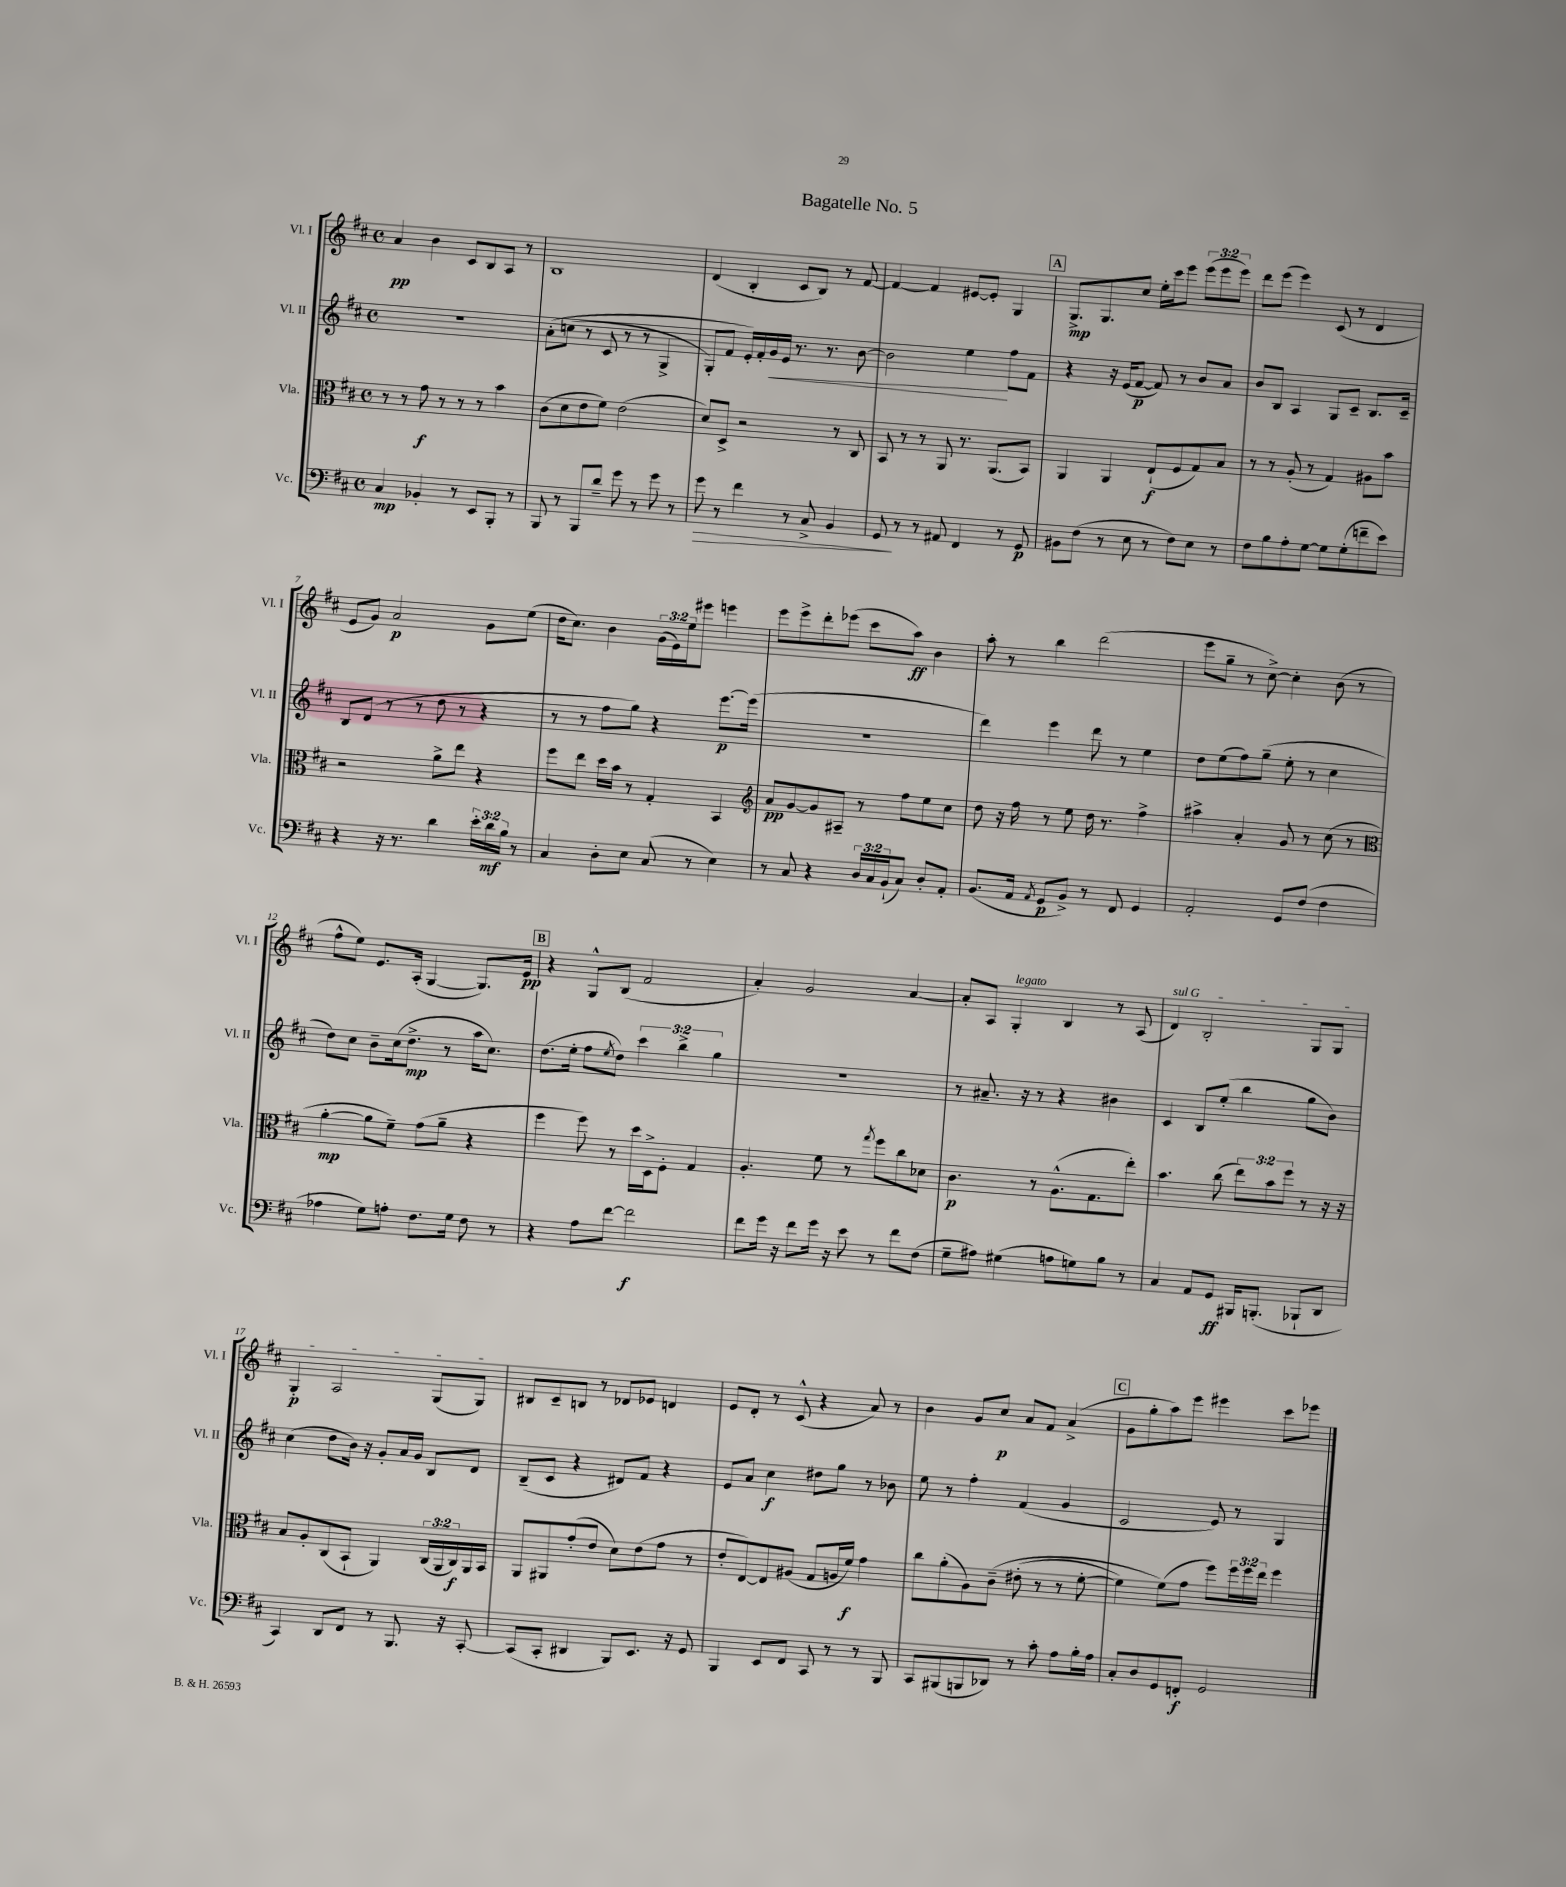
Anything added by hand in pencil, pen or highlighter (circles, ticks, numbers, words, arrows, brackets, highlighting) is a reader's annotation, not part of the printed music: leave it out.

**kern	**dynam	**kern	**dynam	**kern	**dynam	**kern	**dynam
*part4	*part4	*part3	*part3	*part2	*part2	*part1	*part1
*staff4	*staff4	*staff3	*staff3	*staff2	*staff2	*staff1	*staff1
*I"Vc.	*	*I"Vla.	*	*I"Vl. II	*	*I"Vl. I	*
*I'Vc.	*	*I'Vla.	*	*I'Vl. II	*	*I'Vl. I	*
*clefF4	*	*clefC3	*	*clefG2	*	*clefG2	*
*k[f#c#]	*	*k[f#c#]	*	*k[f#c#]	*	*k[f#c#]	*
*M4/4	*	*M4/4	*	*M4/4	*	*M4/4	*
*met(c)	*	*met(c)	*	*met(c)	*	*met(c)	*
=1	=1	=1	=1	=1	=1	=1	=1
4C#/	mp	8r	.	1r	.	4a/	pp
.	.	8r	.	.	.	.	.
4BB-X'/	.	8g\	f	.	.	4b\	.
.	.	8r	.	.	.	.	.
8r	.	8r	.	.	.	8c#/L	.
8EE/L	.	8r	.	.	.	8B/	.
8BBB'/J	.	4b\	.	.	.	8A/J	.
8r	.	.	.	.	.	8r	.
=2	=2	=2	=2	=2	=2	=2	=2
8BBB/	.	(8c#\L	.	(8a'\L	.	1B	.
8r	.	8d\	.	(8ccn\J	.	.	.
8BBB/L	.	8e\	.	8r	.	.	.
8d~/J	.	8f#\J)	.	8c#/	.	.	.
8g\	.	(2e\	.	8r	.	.	.
8r	.	.	.	8r	.	.	.
8g\	.	.	.	4G^/	.	.	.
8r	.	.	.	.	.	.	.
=3	=3	=3	=3	=3	=3	=3	=3
!	!LO:HP:b	!	!	!	!	!	!
8g\	>	8d/L)	.	8G'/L)	.	(4d/	.
8r	.	8D^/J	.	8f#/J	.	.	.
4f#\	.	2r	.	16e'/LL)	.	4B'/	.
.	.	.	.	16f#'/	.	.	.
!	!	!	!	!	!LO:HP:b	!	!
.	.	.	.	16g/	<	.	.
.	.	.	.	16e/JJ	.	.	.
8r	.	.	.	8.r	.	8c#/L	.
8C#^/	.	.	.	.	.	8B/J)	.
.	.	.	.	8.r	.	.	.
4BB/	.	8r	.	.	.	8r	.
.	.	8C#/	.	[8b\	.	[8f#/	.
=4	=4	=4	=4	=4	=4	=4	=4
8GG/	.	8BB/	.	2b\]	.	4f#/_	.
8r	]	8r	.	.	.	.	.
8r	.	8r	.	.	.	4f#/]	.
8AA#X/	.	8AA/	.	.	.	.	.
4FF#/	.	8.r	.	4ee\	.	[8e#X/L	.
.	.	.	.	.	.	8e#'/J]	.
.	.	(8.AA/L	.	.	.	.	.
8r	.	.	.	8ff#\L	[	4G/	.
8GG/	p	8BB/J)	.	8f#\J	.	.	.
!!LO:REH:place=s1:t=A
=5	=5	=5	=5	=5	=5	=5	=5
8BB#X\L	.	4AA/	.	4r	.	8.G^/L	mp
(8F#\J	.	.	.	.	.	.	.
.	.	.	.	.	.	8.G/	.
8r	.	4AA/	.	16r	.	.	.
.	.	.	.	(16e/KL	.	.	.
8E\	.	.	.	[8f#/J	p	8cc#/J	.
8r	.	(8E`/L	f	8f#/])	.	16ee'\LL	.
.	.	.	.	.	.	16ccc#\J	.
8F#\L)	.	8F#/	.	8r	.	8eee\J	.
8E\J	.	8G/)	.	8b/L	.	(12eee\L	.
.	.	.	.	.	.	12eee\	.
8r	.	8B/J	.	8a/J	.	.	.
.	.	.	.	.	.	12eee\J)	.
=6	=6	=6	=6	=6	=6	=6	=6
8F#\L	.	8r	.	8b/L	.	8ddd\L	.
8B\	.	8r	.	8B/J	.	(8eee\J	.
8A'\	.	(8A'/	.	4A/	.	4eee\)	.
[8G\J	.	8r	.	.	.	.	.
8G\L]	.	4G/)	.	8G/L	.	(8c#/	.
(8G'\	.	.	.	8c#~/J	.	8r	.
8fn~\	.	8A#X\L	.	8.B/L	.	4d/	.
8e\J)	.	8b\J	.	.	.	.	.
.	.	.	.	16c#~/Jk	.	.	.
!!LO:LB:g=z
=7	=7	=7	=7	=7	=7	=7	=7
4r	.	2r	.	8B/L	.	8e/L	.
.	.	.	.	(8d/J	.	8g/J)	.
16r	.	.	.	8r	.	2a/	p
8.r	.	.	.	.	.	.	.
.	.	.	.	8r	.	.	.
4d\	.	8a^\L	.	8dd\	.	.	.
.	.	8ee\J	.	8r	.	.	.
24e'\LL	.	4r	.	4r	.	8g\L	.
24d\	mf	.	.	.	.	.	.
24B\JJ	.	.	.	.	.	.	.
8r	.	.	.	.	.	(8ee\J	.
=8	=8	=8	=8	=8	=8	=8	=8
4C#/	.	8ff#\L	.	8r	.	16dd\KL	.
.	.	.	.	.	.	8.cc#\J)	.
.	.	8ee\J	.	8r	.	.	.
8D'\L	.	16dd\LL	.	8ff#\L	.	4b\	.
.	.	16b\JJ	.	.	.	.	.
8E\J	.	8r	.	8gg\J)	.	.	.
(8C#/	.	4G'/	.	4r	.	(24g\LL	.
.	.	.	.	.	.	24e\)	.
.	.	.	.	.	.	24ee\J	.
8r	.	.	.	.	.	8eee#X\J	.
4E\)	.	4BB/	.	[8.eee\L	p	4eeen\	.
.	.	.	.	(16eee\Jk]	.	.	.
=9	=9	=9	=9	=9	=9	=9	=9
*	*	*clefG2	*	*	*	*	*
8r	.	8a/L	pp	1r	.	8eee\L	.
8C#/	.	[8g/	.	.	.	8eee^\	.
4r	.	8g/]	.	.	.	8ddd'\	.
.	.	8A#X~/J	.	.	.	(8eee-X\J	.
24D/LL	.	8r	.	.	.	8ccc#\L	.
24C#/	.	.	.	.	.	.	.
(24BB`/J	.	.	.	.	.	.	.
8C#/J)	.	8ff#\L	.	.	.	8aa\J)	ff
8D'/L	.	8ee\	.	.	.	4b\	.
8AA'/J	.	8cc#\J	.	.	.	.	.
=10	=10	=10	=10	=10	=10	=10	=10
(8.BB/L	.	8dd\	.	4ddd\)	.	8aa'\	.
.	.	16r	.	.	.	8r	.
16AA/Jk	.	16ff#\	.	.	.	.	.
8qAA/	.	.	.	.	.	.	.
8GG/L	p	8r	.	4eee\	.	4bb\	.
8BB^/J)	.	8ee\	.	.	.	.	.
8r	.	16dd\	.	8ddd\	.	(2ddd\	.
.	.	8.r	.	.	.	.	.
8FF#/	.	.	.	8r	.	.	.
4GG/	.	4ff#^\	.	4ee\	.	.	.
=11	=11	=11	=11	=11	=11	=11	=11
2AA'/	.	4aa#X^\	.	8dd\L	.	8eee\L	.
.	.	.	.	(8ee\	.	8gg~\J	.
.	.	4a'/	.	8ff#\)	.	8r	.
.	.	.	.	(8gg~\J	.	[8cc#^\)	.
8GG/L	.	8g/	.	8ee'\	.	4cc#'\]	.
(8F#/J	.	8r	.	8r	.	.	.
4F#\	.	(8cc#\	.	4cc#\	.	(8b\	.
.	.	8r	.	.	.	8r	.
!!LO:LB:g=z
=12	=12	=12	=12	=12	=12	=12	=12
*	*	*clefC3	*	*	*	*	*
4A-X\	.	[4a'\	mp	8dd\L)	.	8ff#^^\L	.
.	.	.	.	8cc#\J	.	8ee\J)	.
8G\L)	.	8a\L]	.	8b~\L	.	8.e/L	.
8An'\J	.	8f#~\J)	.	(16cc#\k	.	.	.
.	.	.	.	8.dd^\J	mp	(16A'/Jk	.
8.F#\L	.	(8g\L	.	.	.	[4G/	.
.	.	8a~\J	.	8r	.	.	.
16G\Jk	.	.	.	.	.	.	.
8F#\	.	4r	.	16aa\KL	.	8.G/L])	.
.	.	.	.	8.cc#\J)	.	.	.
8r	.	.	.	.	.	.	.
.	.	.	.	.	.	16e/Jk	pp
!!LO:REH:place=s1:t=B
=13	=13	=13	=13	=13	=13	=13	=13
4r	.	4ff#\	.	(8.dd\L	.	4r	.
.	.	.	.	16ee'\Jk	.	.	.
8A\L	.	8ff#\)	.	8ff#\L	.	8G^^/L	.
.	.	.	.	8qee/	.	.	.
[8f#\J	.	8r	.	8dd\J)	.	(8B/J	.
2f#\]	f	16dd\LL	.	6ccc#\	.	2f#/	.
.	.	16D^\J	.	.	.	.	.
.	.	8F#'\J	.	.	.	.	.
.	.	.	.	6bb^\	.	.	.
.	.	4G/	.	.	.	.	.
.	.	.	.	6gg\	.	.	.
=14	=14	=14	=14	=14	=14	=14	=14
8f#\L	.	4.A'/	.	1r	.	4a'/)	.
16g\Jk	.	.	.	.	.	.	.
16r	.	.	.	.	.	.	.
8f#\L	.	.	.	.	.	2g/	.
16g\Jk	.	8f#\	.	.	.	.	.
16r	.	.	.	.	.	.	.
8e\	.	8r	.	.	.	.	.
.	.	8qgg/	.	.	.	.	.
8r	.	8ff#\L	.	.	.	.	.
8f#\L	.	8cc#\	.	.	.	[4a/	.
(8F#\J	.	8d-X\J	.	.	.	.	.
=15	=15	=15	=15	=15	=15	=15	=15
8G~\L	.	4.c#\	p	8r	.	8a'/L]	.
8A#X\J)	.	.	.	8.a#X~/	.	8A/J	.
!	!	!	!	!	!	!LO:TX:a:i:t=legato	!
(4G#X\	.	.	.	.	.	4G'/	.
.	.	.	.	16r	.	.	.
.	.	8r	.	8r	.	.	.
8An\L	.	(8.A^^\L	.	4r	.	4B/	.
8Gn\)	.	.	.	.	.	.	.
.	.	8.G\	.	.	.	.	.
8B\J	.	.	.	4b#X\	.	8r	.
8r	.	8ee'\J)	.	.	.	(8A/	.
=16	=16	=16	=16	=16	=16	=16	=16
!	!	!	!	!	!	!LO:TX:a:i:t=sul G	!
4C#/	.	4.b\	.	4c#/	.	4d/)	.
8AA/L	.	.	.	8B/L	.	2B'/	.
8GG/J	ff	(8cc#\	.	(8ee'/J	.	.	.
16BBB#X/KL	.	12ee\L)	.	4bb\	.	.	.
(8.BBBn'/J	.	.	.	.	.	.	.
.	.	12b\	.	.	.	.	.
.	.	12ff#\J	.	.	.	.	.
8BBB-X`/L	.	8r	.	8gg\L	.	8G/L	.
8DD/J	.	16r	.	8b\J)	.	8G/J	.
.	.	16r	.	.	.	.	.
!!LO:LB:g=z
=17	=17	=17	=17	=17	=17	=17	=17
4CC#/)	.	8B/L	.	(4cc#\	.	4G'/	p
.	.	8A'/	.	.	.	.	.
8DD/L	.	(8C#/	.	8dd\L	.	2A/	.
8FF#/J	.	8BB`/J	.	16b\Jk)	.	.	.
.	.	.	.	16r	.	.	.
8r	.	4AA/)	.	8g'/L	.	.	.
8.BBB/	.	.	.	16a/L	.	.	.
.	.	.	.	16g/JJ	.	.	.
.	.	(24C#/LL	.	8B/L	.	(8G/L	.
.	.	24AA/	.	.	.	.	.
16r	.	.	.	.	.	.	.
.	.	24C#/)	f	.	.	.	.
[8CC#'/	.	16AA/	.	8d/J	.	8G/J)	.
.	.	16BB/JJ	.	.	.	.	.
=18	=18	=18	=18	=18	=18	=18	=18
(8CC#/L]	.	8AA/L	.	(8B~/L	.	8B#X/L	.
8CC#'/J	.	8AA#X/	.	8c#/J	.	8c#~/	.
4DD#X/	.	(8g'/	.	4r	.	8Bn/J	.
.	.	8e/J	.	.	.	8r	.
8BBB/L)	.	8d\L)	.	8d#X/L)	.	8d-X/L	.
8.EE/J	.	(8e\	.	8f#/J	.	8e-X/J	.
.	.	8g\J	.	4r	.	4dn/	.
16r	.	.	.	.	.	.	.
8GG/	.	8r	.	.	.	.	.
=19	=19	=19	=19	=19	=19	=19	=19
4BBB/	.	8e'/L	.	8e/L	.	8e/L	.
.	.	[8E/)	.	8a/J	.	8d'/J	.
8EE/L	.	8E/]	.	4cc#\	f	8r	.
8FF#/J	.	(8A#X/J	.	.	.	(8c#^^/	.
8CC#/	.	8G/L	.	8dd#X\L	.	4r	.
8r	.	16An/L	.	8gg\J	.	.	.
.	.	16f#/JJ)	f	.	.	.	.
8r	.	4g\	.	8r	.	8a/)	.
8BBB/	.	.	.	8b-X\	.	8r	.
=20	=20	=20	=20	=20	=20	=20	=20
8CC#/L	.	8cc#\L	.	8ee\	.	4b\	.
(8BBB#X/	.	(8a'\	.	8r	.	.	.
8BBBn/	.	8A\)	.	4ff#'\	.	8g/L	.
8DD-X/J)	.	(8c#~\J	.	.	.	8cc#/J	p
8r	.	(8e#X'\	.	(4f#/	.	8a/L	.
8c#'\	.	8r	.	.	.	8f#/J	.
8A\L	.	8r	.	4g/	.	(4a^/	.
16B'\L	.	[8f#'\	.	.	.	.	.
16A\JJ	.	.	.	.	.	.	.
!!LO:REH:place=s1:t=C
=21	=21	=21	=21	=21	=21	=21	=21
8C#'/L	.	4f#\])	.	2c#/	.	8g\L	.
8D/	.	.	.	.	.	8gg'\	.
8GG/	.	(8f#\L)	.	.	.	8aa\)	.
8FFn'/J	f	8g\J	.	.	.	8eee\J	.
2GG/	.	8ff#\L)	.	8e/)	.	4eee#X\	.
.	.	24ff#\L	.	8r	.	.	.
.	.	24ff#\	.	.	.	.	.
.	.	24ee\JJ	.	.	.	.	.
.	.	4ff#\	.	4G/	.	8ccc#\L	.
.	.	.	.	.	.	8eee-X\J	.
==	==	==	==	==	==	==	==
*-	*-	*-	*-	*-	*-	*-	*-
